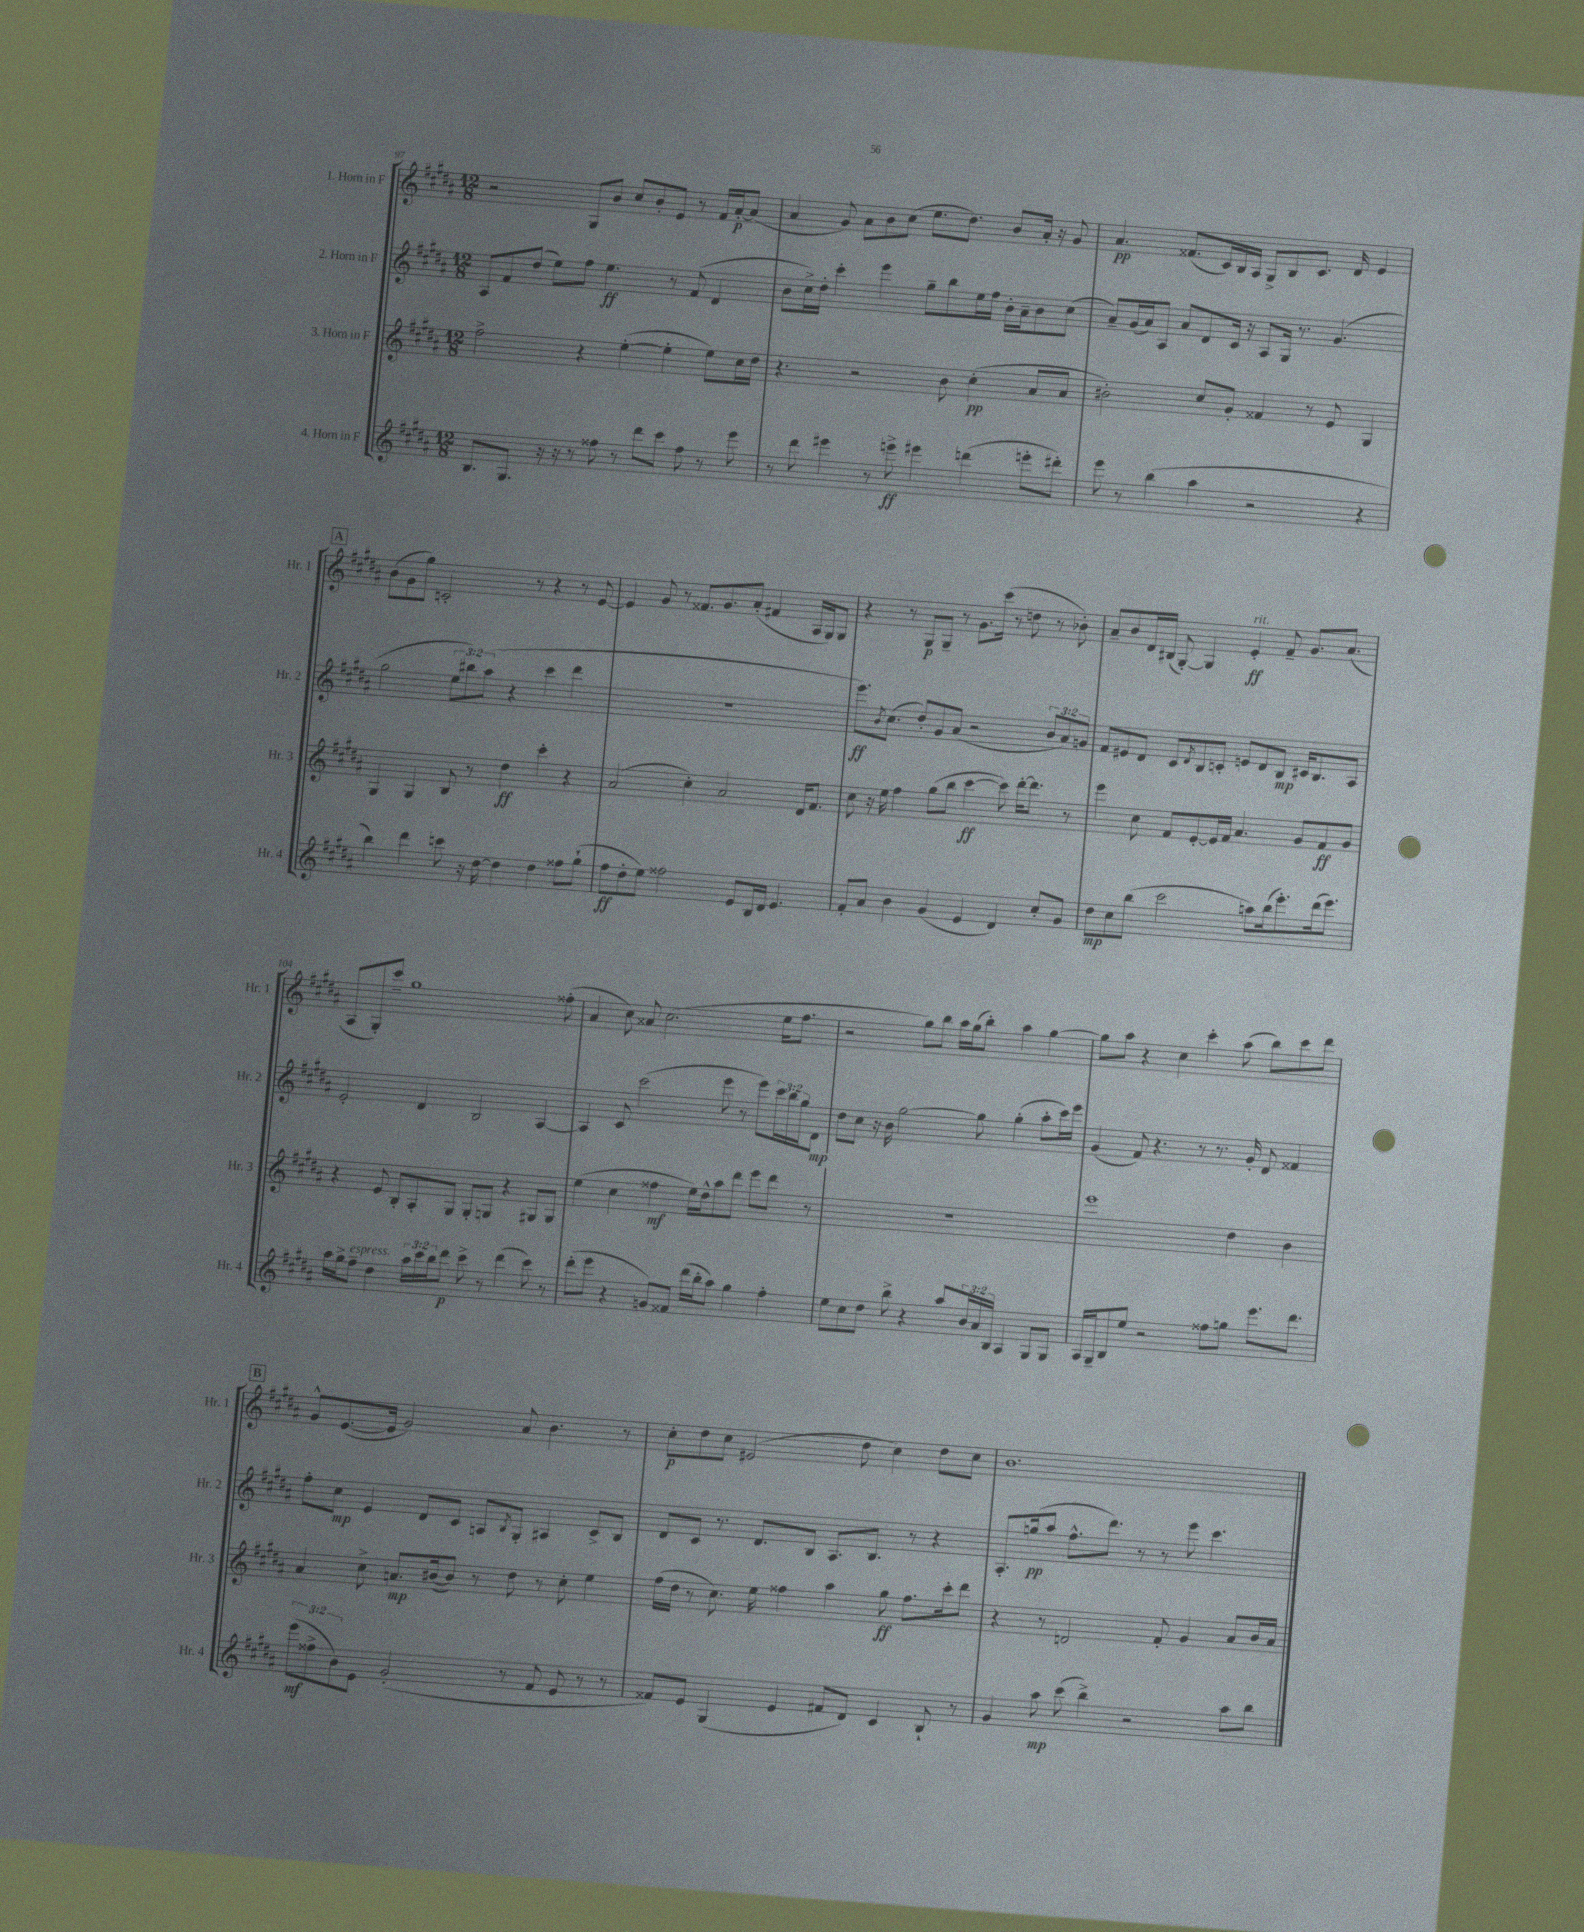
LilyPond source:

<<
\new StaffGroup <<
\new Staff = "s0" \with { instrumentName = "1. Horn in F" shortInstrumentName = "Hr. 1" } {
    \clef treble \key b \major \numericTimeSignature \time 12/8
    r2 gis8 b'8 cis''8 b'8-. e'8 r8 fis'16 ais'16~-.\p ais'8( |
    ais'4 gis'8) ais'8 b'8 cis''8( e''8. dis''8.) b'8 ais'16-. r16 gis'8 |
    ais'4.\pp fisis'8.( cis'16) b16 ais16 gis8-> b8 cis'8. dis'16 e'4 |
    \mark \markup { \box "A" } b'8( gis'8 gis''8) c'2-. r8 r4 r8 e'8~ |
    e'4 gis'8 r8 fisis'8. gis'8. ais'8-.( fis'4 ais16 gis16) gis8 |
    r4 r8 gis8\p gis8-- r8 gis'8. cis'''16( r8 d''8 r8 bes'8-.) |
    ais'8-- b'8 dis'16 bis16( gis8~-.) gis4 e'4-.\ff^\markup { \italic "rit." } fis'8-- gis'8. ais'8.( |
    ais8 gis8-.) cis'''8-- gis''1 fisis''8-.( |
    ais'4 cis''8) aisis'8 cis''2.( e''16 fis''8. |
    r2 gis''8) b''8 ais''16 gis''16( b''8-.) ais''4 gis''4~ |
    gis''8 ais''8 r4 cis''4 cis'''4-. ais''8( b''8) cis'''8 dis'''8 |
    \mark \markup { \box "B" } gis'8-^ e'8.~( e'16 gis'2) ais'8 b'4. r8 |
    cis''8-.\p dis''8 cis''8 eis'2( dis''8 cis''4) dis''8 cis''8 |
    b'1. \bar "|." |
}
\new Staff = "s1" \with { instrumentName = "2. Horn in F" shortInstrumentName = "Hr. 2" } {
    \clef treble \key b \major \numericTimeSignature \time 12/8 \override Staff.TupletNumber.text = #tuplet-number::calc-fraction-text
    ais8 fis'8 dis''8( e''8) fis''8 e''4.\ff r8 fis'8( dis'4 |
    b'8 cis''16->) dis''16-. cis'''4-. e'''4 gis''8-- b''8 e''16 fis''16 b'16-. ais'16-- b'8 cis''8( |
    ais'8--) gis'16( ais'16) ais8 ais'8 dis'8 cis'16 r16 ais8 gis16 r8. gis'4.( |
    \mark \markup { \box "A" } gis''2 \tuplet 3/2 { e''8 bis''8) ais''8( } r4 cis'''4 dis'''4 |
    R1. |
    e'''8.\ff) \acciaccatura { b'8 } cis''8.( dis''8-.) gis'8 ais'8( r2 \tuplet 3/2 { b'8 ais'8) g'8 } |
    fis'8 eis'8 dis'8 cis'8 \acciaccatura { dis'8 } b8 c'8-. e'8 dis'8 b8\mp cis'16 b8. ais8 |
    e'2-. dis'4 b2 ais4~ |
    ais4 cis'8 cis'''2( e'''8 r8 e'''8) \tuplet 3/2 { cis'''16 b''16 gis''16 } dis'8\mp |
    dis''8 cis''8 r16 b'16 gis''2~ gis''8 gis''4-.( ais''8-. cis'''16) e'''16 |
    gis'4( fis'8) r4. r8 r8. gis'16-. dis'8 fisis'4 |
    \mark \markup { \box "B" } fis''8-. cis''8\mp e'4 dis'8 cis'8 a8 \acciaccatura { b8 } gis8-. ais4 cis'8-> b8 |
    dis'8 cis'8 r8. dis'8. b8 ais8. b8. r8 r4 |
    ais8.-. g''16\pp( ais''8 fis''8.-^ dis'''8.) r8 r8 e'''8 cis'''4. \bar "|." |
}
\new Staff = "s2" \with { instrumentName = "3. Horn in F" shortInstrumentName = "Hr. 3" } {
    \clef treble \key b \major \numericTimeSignature \time 12/8
    fis''2-> r4 e''4~-.( e''4-. e''8) cis''16 dis''16 |
    r4. r2 b'8 cis''4-.\pp( ais'8 ais'8 |
    bis'2-.) cis''8 gis'8-. fisis'4 r8 e'8 gis4 |
    \mark \markup { \box "A" } gis4 gis4 b8 r8 dis''4\ff cis'''4-. r4 |
    ais'2( cis''4-.) ais'2 dis'16 fis'8. |
    cis''8 r16 e''16 fis''4 gis''8( b''8 cis'''4~\ff cis'''8) dis'''16~-. dis'''8. r8 |
    e'''4 cis''8 fis'8 e'8~-. e'16 fis'16 ais'4. gis'8 fis'8\ff gis'8 |
    r4 e'8 b8-. ais8-. gis8 gis8-. g8 r4 gis8 gis8 |
    e''4( cis''4 fisis''4\mf e''16) dis''16-^ ais''8 dis'''8 e'''8 dis'''8 r8 |
    R1. |
    e'''1 dis''4 b'4 |
    \mark \markup { \box "B" } ais'4 cis''8-> a'8.\mp bis'16~( bis'8) r8 dis''8 r8 cis''8-. e''4 |
    fis''16( dis''16 r8 cis''8.) e''16 fisis''4 ais''4 gis''8\ff fisis''8. cis'''16-. dis'''8 |
    r4 r8 d'2 fis'8-. gis'4 ais'8 b'16 ais'16 \bar "|." |
}
\new Staff = "s3" \with { instrumentName = "4. Horn in F" shortInstrumentName = "Hr. 4" } {
    \clef treble \key b \major \numericTimeSignature \time 12/8 \override Staff.TupletNumber.text = #tuplet-number::calc-fraction-text
    b8. gis8. r16 r16 r8 fisis''8 r8 dis'''8 cis'''8 fisis''8 r8 e'''8 |
    r8 dis'''8 eis'''4 r8 e'''8->\ff eis'''4 d'''4( e'''8-. dis'''8-.) |
    e'''8 r8 b''4( ais''4 r2 r4 |
    \mark \markup { \box "A" } b''4) dis'''4 c'''8 r16 dis''16~ dis''4 dis''4 fisis''8 gis''8-!( |
    fis''8\ff dis''8-. e''8) fisis''2 e'8 b16 dis'16 e'4. |
    fis'8-. ais'8 b'4 gis'4( e'4 dis'4) cis''8-. gis'8 |
    dis''8\mp cis''8 b''8( cis'''2 a''8) b''16( e'''8.-.) dis'''16( e'''8.) |
    ais''16 gis''16-> fis''8--^\markup { \italic "espress." } dis''4 \tuplet 3/2 { ais''16 cis'''16 b''16 } dis'''8\p cis'''8-> r8 dis'''4( cis'''8) r8 |
    dis'''8-.( e'''8 r4 g'8) fisis'8 dis'''16( b''16-. ais''8) gis''4 fis''4-. |
    e''8 cis''8 dis''8 b''8-> r4 ais''8 \tuplet 3/2 { b'16 ais'16 b16 } ais4 gis8 gis8 |
    ais16 gis16-- b8 e''8 r2 fisis''8 g''8 e'''8. dis'''8. |
    \mark \markup { \box "B" } \tuplet 3/2 { e'''8\mf( fisis''8-> b'8) } e'8 gis'2-.( r8 fis'8 e'8 r8 r8 |
    fisis'8) e'8 gis4( e'4 fis'8 dis'8) cis'4 b8-! r8 |
    gis'4 ais''8\mp cis'''8( b''4->) r2 ais''8 b''8 \bar "|." |
}
>>
>>
\layout { \context { \Score currentBarNumber = #97 } }
